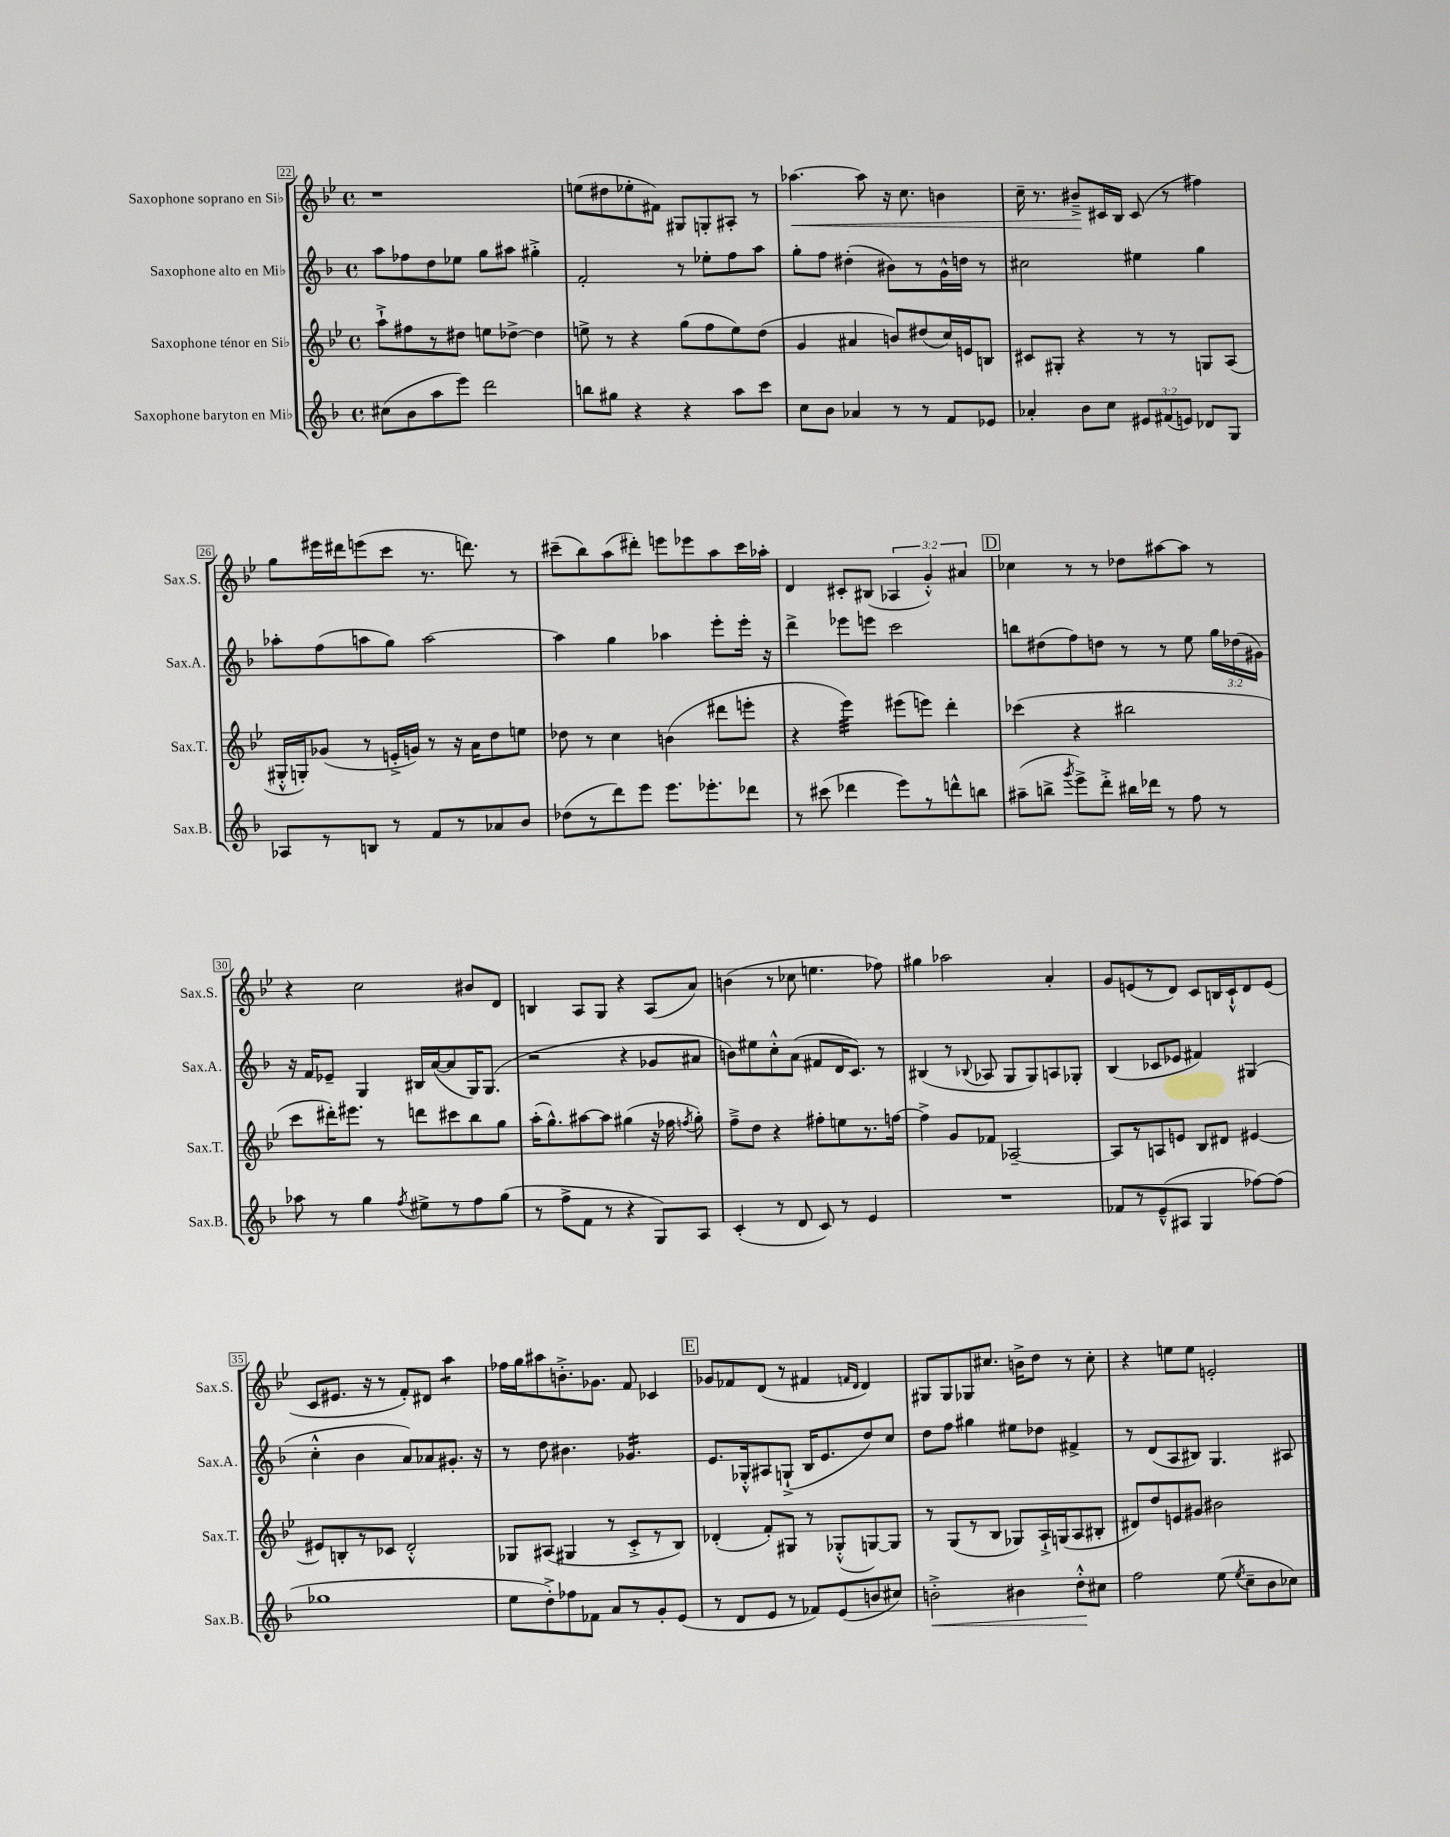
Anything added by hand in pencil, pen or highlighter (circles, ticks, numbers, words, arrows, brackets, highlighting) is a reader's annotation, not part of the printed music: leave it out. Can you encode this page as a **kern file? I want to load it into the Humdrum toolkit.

**kern	**kern	**kern	**kern
*staff4	*staff3	*staff2	*staff1
*clefG2	*clefG2	*clefG2	*clefG2
*k[b-]	*k[b-e-]	*k[b-]	*k[b-e-]
*M4/4	*M4/4	*M4/4	*M4/4
*met(c)	*met(c)	*met(c)	*met(c)
(8cc#\L	8aa`^\L	8aa\L	1r
8b-\	8ff#\	8ff-\	.
8aa\	8r	8dd\	.
8eee\J)	8dd#\J	8ee-\J	.
2ddd\	8ee\L	8gg\L	.
.	[8dd-^\J	8aa#\J	.
.	4dd-\]	4gg#'^\	.
=	=	=	=
8bb\L	8ee^\	2f'/	(8ee\L
8gg#\J	8r	.	8dd#\
4r	4r	.	8ee-'\
.	.	.	8f#\J)
4r	(8gg\L	8r	8G#/L
.	8ff\	8ee-'\L	8G'/
8aa\L	8ee\)	8ff\	8A#'/J
8ccc\J	(8dd\J	8aa\J	8r
=	=	=	=
8cc\L	4g/	8gg'\L	[4.aa-\
8b-\J	.	8ff\J	.
4a-/	4a#/	(4dd#'\	.
.	.	.	8aa-\]
8r	8b/L)	8b#\L)	16r
.	.	.	8.cc\
8r	(8dd#/	8r	.
8f/L	16cc/L)	16g^^\L	4b\
.	16e/J	16dd\JJ	.
8e-/J	8B/J	8r	.
=	=	=	=
4a-'/	8c#/L	2cc#\	16cc~\
.	.	.	8.r
.	8G#'/J	.	.
8b-\L	4r	.	8b#~^/L
8cc\J	.	.	16c#/L
.	.	.	16B-/JJ
12e#/L	8r	4ee#\	(8c#/
(12f#/	.	.	.
.	8r	.	8r
12e/J)	.	.	.
8d-/L	8G/L	4gg\	4ff#\)
8G/J	(8A/J	.	.
=	=	=	=
8A-/L	16G#'^^/LL	8aa-'\L	8gg\L
.	16G'/J)	.	.
8r	(8g-/J	(8ff\	16eee#\L
.	.	.	16ddd#\J
8B/J	8r	8aa\	(8eee\
8r	16e'^/LL	8gg\J)	8ccc\J
.	16g/JJ)	.	.
8f/L	8r	[2aa\	8.r
8r	16r	.	.
.	16a\LK	.	8.ddd\)
8a-/	8dd\	.	.
8b-/J	8ee\J	.	8r
=	=	=	=
(8dd-\L	8dd-\	4aa\]	(8ccc#~\L
8r	8r	.	8bb-\)
8ddd\)	4cc\	4gg\	(8aa\
8eee\J	.	.	8ddd#'\J)
8.eee\L	(4b\	4aa-\	8eee\L
.	.	.	8eee-\
8.eee-'\	.	.	.
.	8ddd#\L	8eee'\L	8aa\
8ddd-\J	8eee'\J	16eee'\Jk	16ccc#\L
.	.	16r	16aa-'\JJ
=	=	=	=
8r	4r	4ddd^\	4d/
(8ccc#\	.	.	.
4ddd-\	4eee-\)	8eee-\L	8c#'/L
.	.	8eee\J	(8B#/J
8eee\L)	(8eee#\L	2ccc\	6A-/
8r	8eee\J)	.	.
.	.	.	6g'^^/)
8ddd^^\	4ddd'\	.	.
.	.	.	6a#/
8bb\J	.	.	.
=	=	=	=
(8aa#~\L	(4ccc-\	8bb\L	4cc-\
8bb^\J	.	(8dd#\	.
8qggg/	.	.	.
8eee^\L)	4r	8ff\)	8r
8ddd'^\J	.	8dd\J	8r
16bb#\LL	2bb#\	8r	8dd-\L
16ddd-\JJ	.	.	.
8r	.	8r	[8aa#\
8ff\	.	8ee\	8aa#\]J
8r	.	24gg\LL	8r
.	.	(24dd-\	.
.	.	24g#\JJ)	.
=	=	=	=
8aa-\	8ccc\L	16r	4r
.	.	16f/LK	.
8r	16ddd#'\K)	8e-~/J	.
.	8.eee#\J	.	.
4gg\	.	4G/	2cc\
.	8r	.	.
8qff/	.	.	.
8ee#^\L	8ddd\L	16B#/LL	.
.	.	([16a/J	.
8r	8ccc#\	8a/]	.
8ff\	8bb-\	16G/K)	8b#/L
.	.	(8.G/J	.
(8gg\J	8gg\J	.	8d/J
=	=	=	=
8r	(16aa'\LK	2r	4B/
.	8.gg^^\)	.	.
8ff^\L	.	.	.
8f\J	[8aa#\	.	8A/L
8r	8aa#\]J	.	8G/J
4r	(4gg#\	4r	4r
8G/L)	16r	8g-/L	(8A/L
.	16ff-\	.	.
.	8qff/	.	.
8A/J	8gg#'\)	8a#/J	8a/J)
=	=	=	=
(4c'/	8ff~^\L	8b\L)	(4b\
.	8dd\J	8ee#\	.
8r	4r	8cc'^^\	8r
8d/	.	(8a\J	8cc-\
8c/)	8ff#'\L	8f#/L	4.ee\
8r	8ee\	16d/K	.
.	.	8.c/J)	.
4e/	8.r	.	.
.	.	8r	8ff-\)
.	[16ff\Jk	.	.
=	=	=	=
1r	4ff^\]	(4B#/	4gg#\
.	8g/L	8r	2aa-\
.	.	8qqB-/	.
.	8f-/J	8A-/	.
.	[2A-~/	8G/L	.
.	.	8G/)	.
.	.	8A/	4a'/
.	.	8G-'/J	.
=	=	=	=
8f-/L	8A-/]L	(4B-/	8g/L
8r	8r	.	(8e/
(8e~^^/	8A/	8c-/L	8r
8A#/J	8e/J	8e-/J	8d/J)
4G/	8B-/L	4f#/)	8c/L
.	8d#/J	.	16B/L
.	.	.	16c`^^/J
[8ff-\L)	[4e#/	(4G#/	8d/
(8ff-\]J	.	.	(8e/J
=	=	=	=
1gg-	8e#/]L	4cc'^^\	8c/L
.	8B'/	.	8.e#/J
.	8r	4b-\	.
.	.	.	16r
.	8c-/J	.	8r
.	2d'^^/	8a/L)	8f'/L)
.	.	8a-/	8d#/J
.	.	8.g#'/J	4aa\
.	.	16r	.
=	=	=	=
8ee\L	8G-/L	8r	16ff-\LL
.	.	.	16gg\J
8dd'^\)	(8A#/J	8dd\	8aa#\
8ff-\	4G#/	4.b#\	8.b'^\
8f-\J	.	.	.
.	.	.	8.g-\J
8a/L	8r	.	.
8r	8c'^/L	4.g-/	8f/
8g'/	8r	.	4c-/
(8e/J	8B-/J)	.	.
=	=	=	=
8r	(4d-'/	8.e/L	8g-/L
8d/L	.	.	8f-/
.	.	16G-'^^/k	.
8e/J	8f'/L)	8A#/	(8d/J
8r	8G#/J	(8G`^/J	8r
8f-/L)	8r	16B-/LK	4f#/
.	.	8.e/	.
(8e/	(8G-'^^/L	.	.
.	.	.	16qqf/LL
.	.	.	16qqd/JJ
8b/	[8G/)	8dd/)	4d/)
8cc#/J)	8G/]J	8cc/J	.
=	=	=	=
2b'^\	8r	8dd\L	8G#/L
.	(8G/L	8ff\J	8G#/
.	8r	4gg#\	8G-/
.	8B-/J	.	8.cc#/J
4b#\	8G-/L)	8ee#\L	.
.	.	.	16b^\LK
.	16A`^/L	8dd-\J	8dd\J
.	(16G/J	.	.
8dd'^^\L	8A/	4f#^/	8r
8cc#\J	8B#'/J	.	8cc#'\
=	=	=	=
2ff\	8d#/L)	8r	4r
.	8dd/	(8d/L	.
.	8e/	8A/	8ee\L
.	8g#/J	8B#/J)	8ee\J
(8ee\	2b#\	4.G/	2e'/
8qee/	.	.	.
8cc~\L	.	.	.
8b-\	.	.	.
8cc-\J)	.	8A#/	.
==	==	==	==
*-	*-	*-	*-
